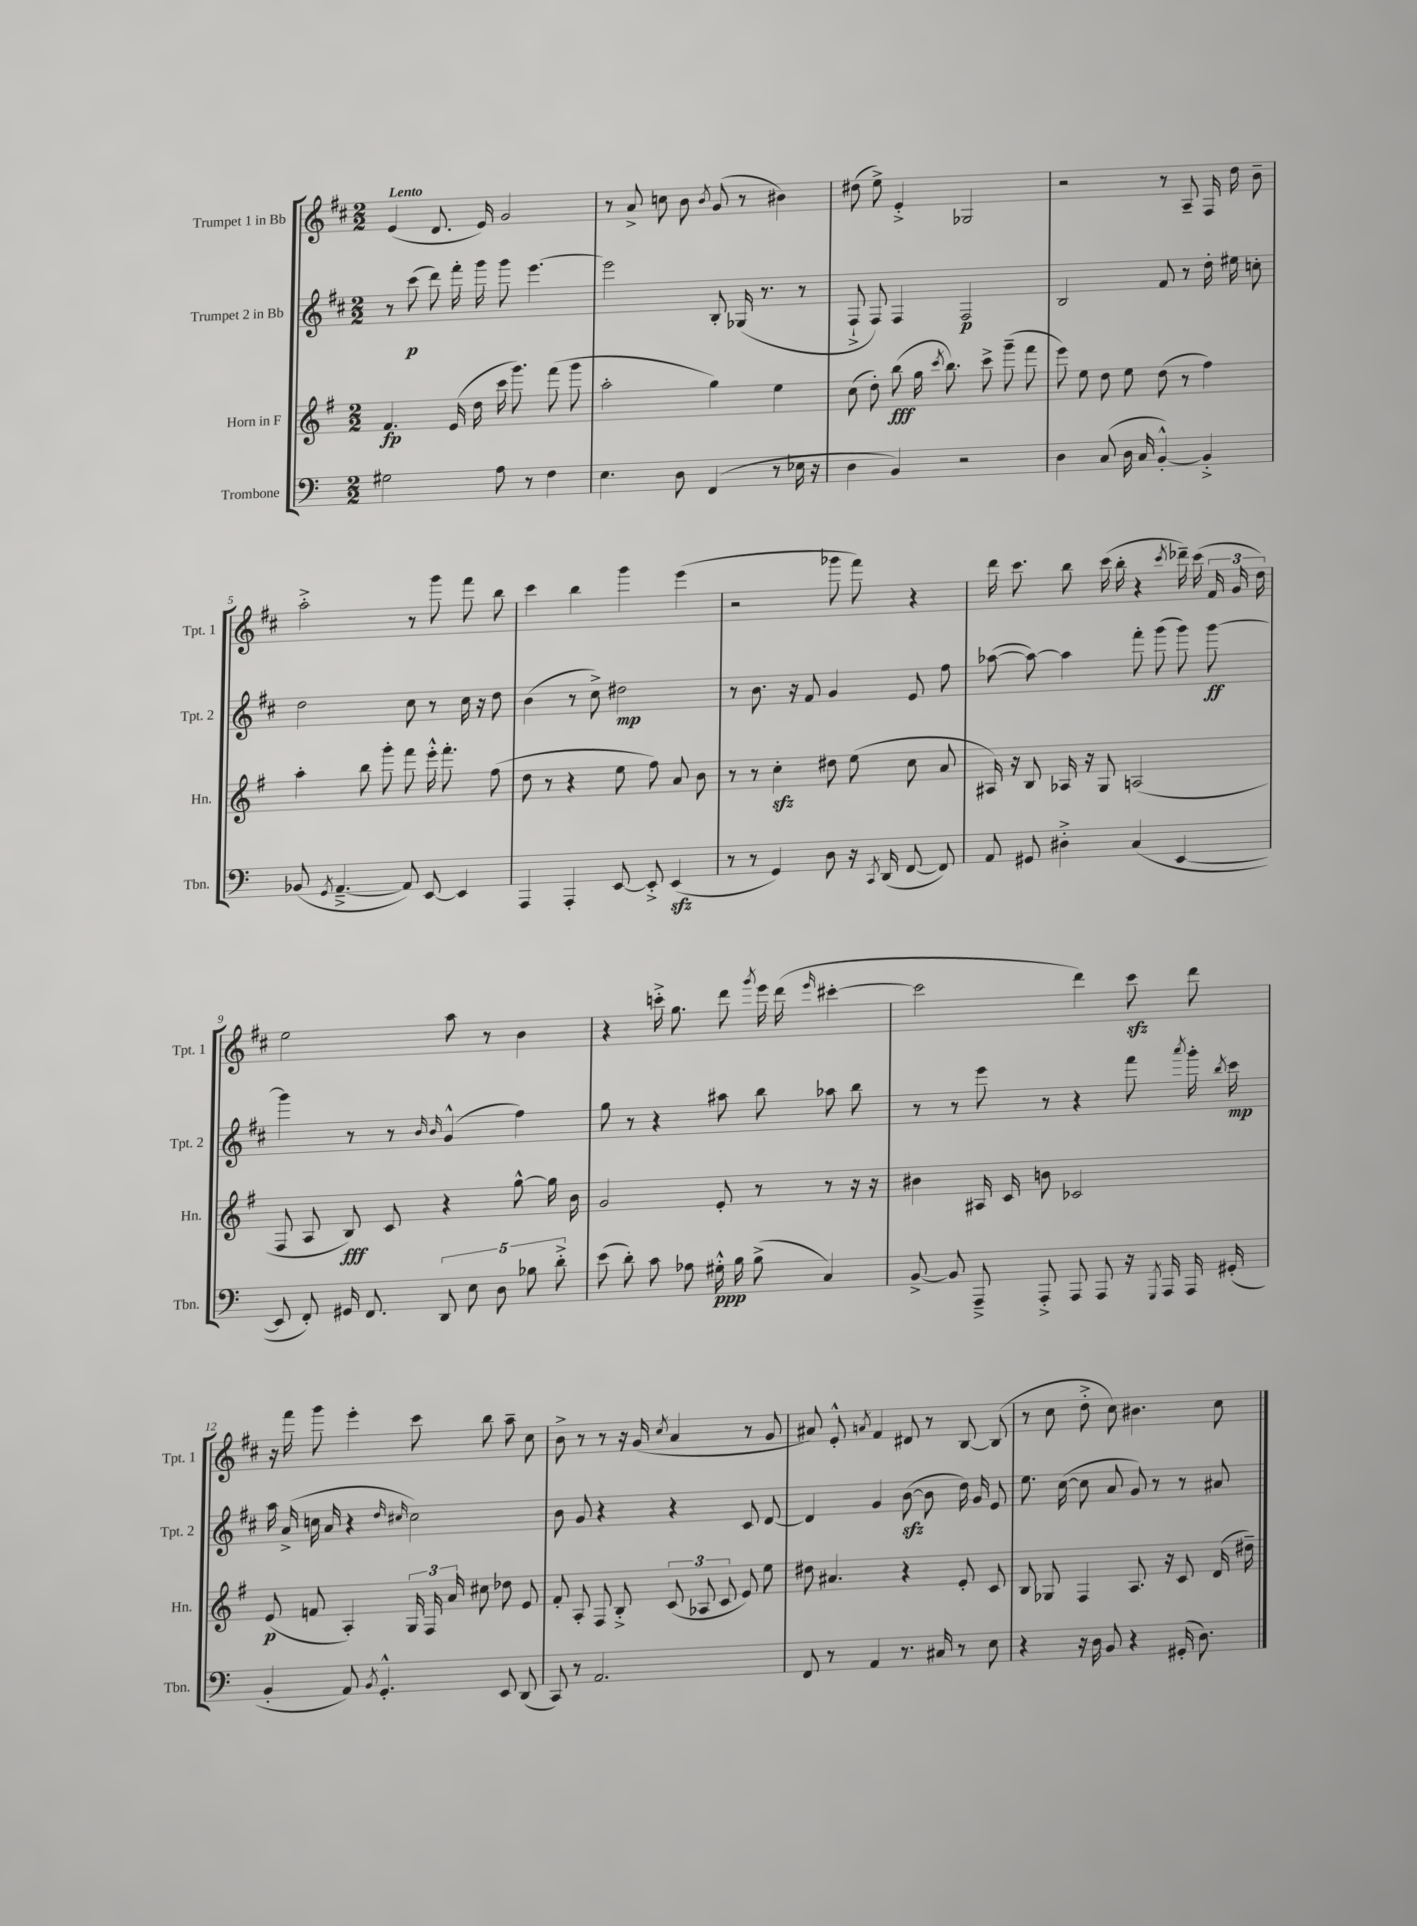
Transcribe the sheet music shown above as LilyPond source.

<<
\new StaffGroup <<
\new Staff = "s0" \with { instrumentName = "Trumpet 1 in Bb" shortInstrumentName = "Tpt. 1" } {
    \clef treble \key d \major \numericTimeSignature \time 2/2 \tempo "Lento"
    \autoBeamOff e'4( d'8. e'16) g'2 |
    r8 a'8-> c''8 b'8 \acciaccatura { b'8 } g'8( r8 bis'4) |
    dis''8( e''8->) e'4-.-> ges2 |
    r2 r8 a8-- fis16 d''16 b'8-- |
    a''2-.-> r8 g'''8 fis'''8 b''8 |
    cis'''4 b''4 g'''4 e'''4( |
    r2 ges'''8 fis'''8) r4 |
    d'''16 cis'''8. b''8 cis'''16( b''16-. r4 \acciaccatura { cis'''8 } des'''16--) cis'''16( \tuplet 3/2 { fis'16 g'16 d''16) } |
    e''2 a''8 r8 b'4 |
    r4 c'''16-.-> g''8. d'''8 \acciaccatura { g'''8 } e'''16 d'''16( \grace { e'''16 } cis'''4~-. |
    cis'''2 d'''4) cis'''8\sfz d'''8 |
    r16 fis'''16 g'''8 e'''4-. cis'''8 b''8 a''8-- cis''8 |
    b'8-> r8 r8 r16 g'16( \acciaccatura { cis''8 } a'4 r8 g'8 |
    ais'8) e'8-.-^ \acciaccatura { a'8 } fis'4 dis'8 r8 b8~ b8( |
    r8 cis''8 d''8-.-> cis''8) bis'4. cis''8 \bar "|." |
}
\new Staff = "s1" \with { instrumentName = "Trumpet 2 in Bb" shortInstrumentName = "Tpt. 2" } {
    \clef treble \key d \major \numericTimeSignature \time 2/2
    \autoBeamOff r8 cis'''8\p( d'''8) fis'''16-. g'''16 g'''8 e'''4.~ |
    e'''2 b8-. ges16( r8. r8 |
    fis8-!-> fis8) fis4 fis2\p |
    b2 fis'8 r8 d''16-. eis''16 c''8-. |
    d''2 cis''8 r8 cis''16 r16 d''8 |
    b'4( r8 cis''8->) dis''2\mp |
    r8 b'8. r16 fis'8 g'4 e'8 fis''8 |
    aes''8~( aes''8~) aes''4 fis'''8-. g'''8( g'''8) g'''8~\ff |
    g'''4 r8 r8 \grace { b'16 b'16 } g'4-^( fis''4) |
    g''8 r8 r4 ais''8 b''8 aes''8 b''8 |
    r8 r8 e'''8 r8 r4 fis'''8 \acciaccatura { a'''8 } g'''16-. \acciaccatura { b''8 } cis'''16\mp |
    a''16 a'16->( c''16 a'16 r4 \grace { d''16 cis''16 } cis''2) |
    b'8 g'8 r4 r4 cis'8 d'8~ |
    d'4 g'4 b'8~\sfz( b'8 d''16) g'16 e'8 |
    e''8. cis''16~( cis''8 a'8 g'8) r8 r8 ais'8 \bar "|." |
}
\new Staff = "s2" \with { instrumentName = "Horn in F" shortInstrumentName = "Hn." } {
    \clef treble \key g \major \numericTimeSignature \time 2/2
    \autoBeamOff fis'4.\fp e'16( d''16 c'''16 g'''8.) fis'''8( g'''8 |
    a''2-. g''4) e''4 |
    c''8( d''8-.) b''8\fff( g''16 \acciaccatura { c'''8 } b''8.) c'''8-> g'''8--( fis'''8 |
    e'''8) e''8 d''8 e''8 d''8( r8 fis''4) |
    a''4-. b''8 g'''8-. fis'''8 e'''16-.-^ fis'''8.-. fis''8( |
    d''8 r8 r4 e''8 fis''8) a'8 b'8 |
    r8 r8 c''4-.\sfz dis''8 e''8( c''8 a'8 |
    ais16) r16 b8 aes16 r16 g8 a2( |
    fis8 a8 b8\fff) c'8 r4 g''8~-^ g''16 b'16 |
    g'2 e'8-. r8 r8 r16 r16 |
    bis'4 ais16 c'16 b'8 ces'2 |
    e'8\p( f'8 a4-.) \tuplet 3/2 { g16 fis16 a'16 } cis''8 des''8 e'8 |
    fis'8-. a8-. fis8 b8-.-> \tuplet 3/2 { c'8( aes8 c'8 } e'8) e''8 |
    dis''8 ais'4. r4 e'8-. c'8 |
    b8 ges8 fis4 a8. r16 c'8 d'16( dis''16--) \bar "|." |
}
\new Staff = "s3" \with { instrumentName = "Trombone" shortInstrumentName = "Tbn." } {
    \clef bass \key c \major \numericTimeSignature \time 2/2
    \autoBeamOff gis2 a8 r8 f4 |
    e4. d8 f,4( r8 ees16 r16 |
    d4 b,4) r2 |
    d4 c8( d16 c16 b,4~-.-^) b,4-.-> |
    bes,8( \acciaccatura { g,8 } a,4.~---> a,8) e,8~ e,4 |
    a,,4 a,,4-. e,8~ e,8-.-> e,4\sfz( |
    r8 r8 g,4) d8 r16 \acciaccatura { c,8 } d,16( f,8~ f,8) |
    a,8 gis,8 dis4-.-> c4( e,4~ |
    e,8 f,8-.) gis,16 f,8. \tuplet 5/4 { d,8 e8 d8 bes8 d'8-.-> } |
    e'8( d'8-.) c'8 aes8 gis16-.-^\ppp b16 b8->( c4) |
    b,8~-> b,8 a,,8---> a,,8-.-> a,,8 a,,8 r16 \acciaccatura { g,,8 } a,,16 a,,16 gis,16-.( |
    b,4-. a,8) \acciaccatura { b,8 } g,4.-.-^ e,8 d,8( |
    c,8) r8 a,2. |
    f,8 r8 a,4 r8. cis16 r8 e8 |
    r4 r16 d16 b,8 r4 gis,16-.( d8.) \bar "|." |
}
>>
>>
